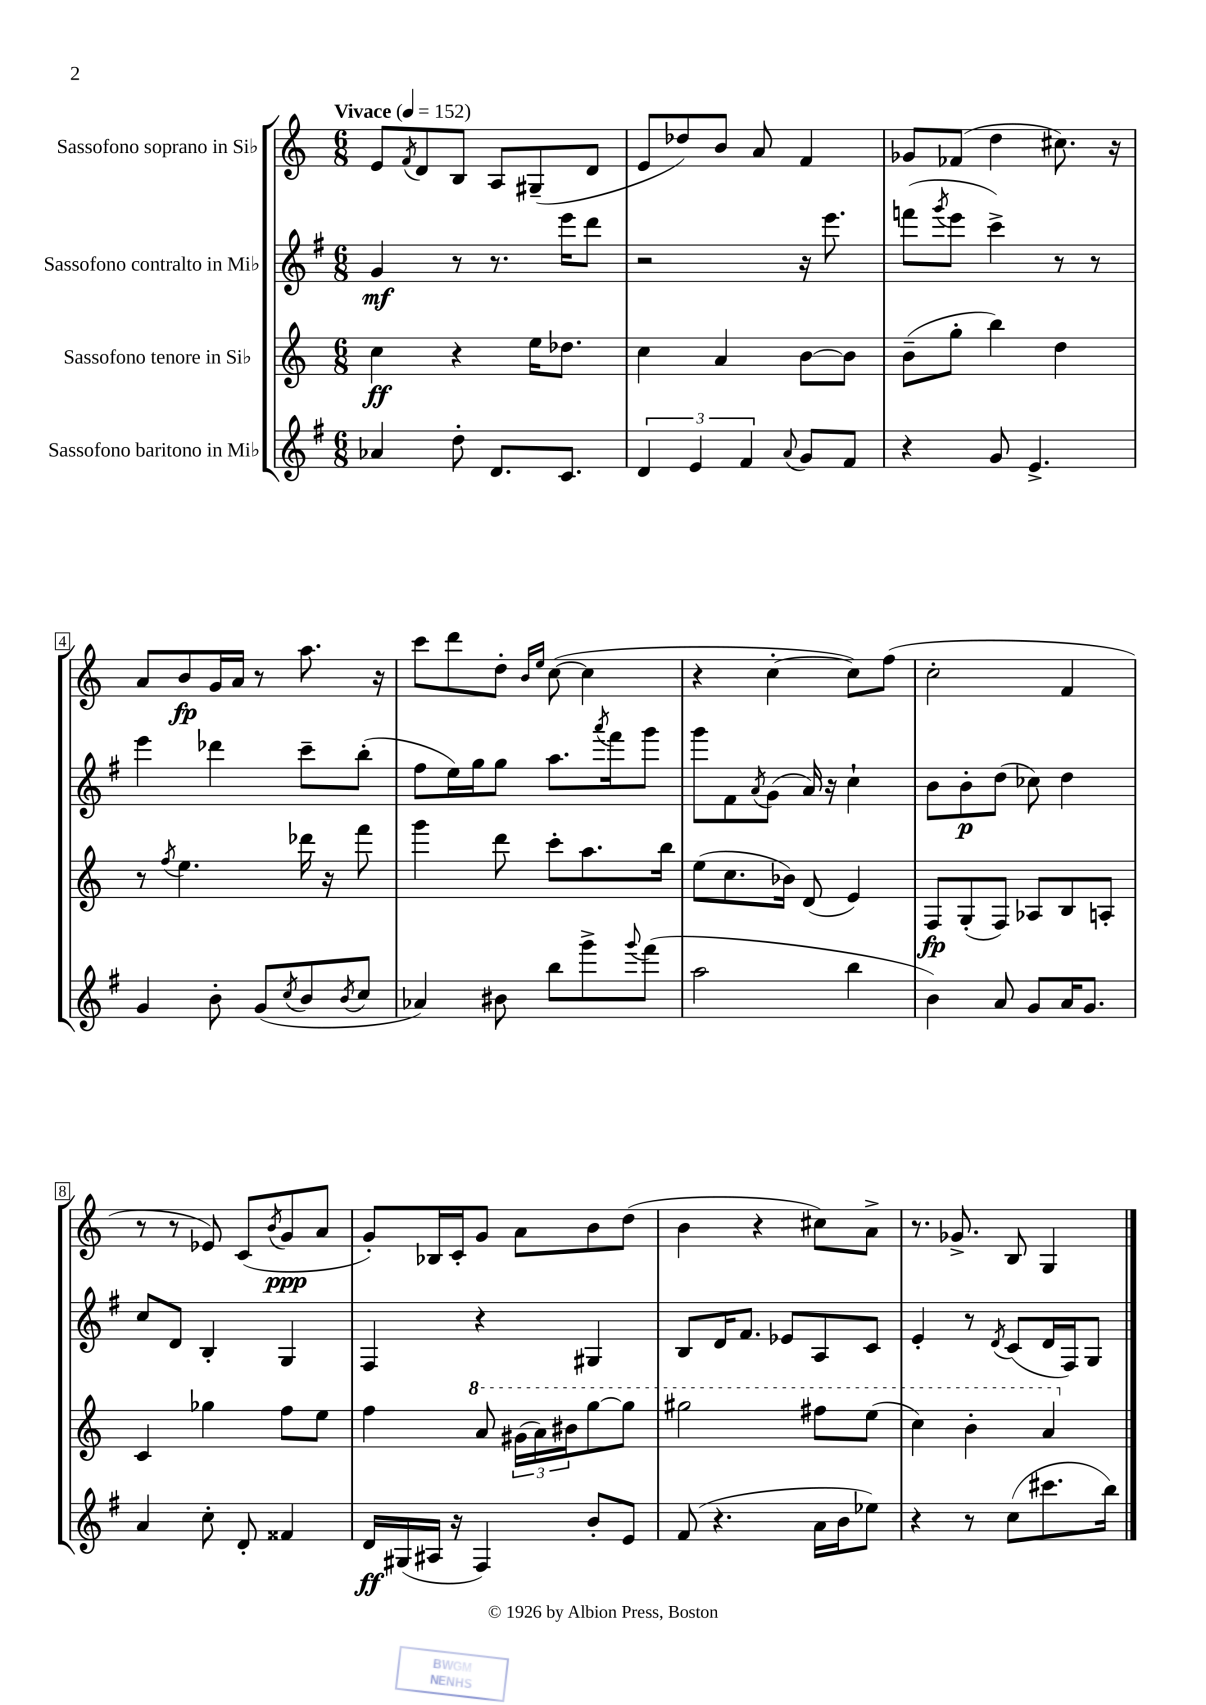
<<
\new StaffGroup <<
\new Staff = "s0" \with { instrumentName = "Sassofono soprano in Sib" } {
    \clef treble \key c \major \numericTimeSignature \time 6/8 \tempo "Vivace" 4 = 152
    e'8 \acciaccatura { f'8 } d'8 b8 a8 gis8--( d'8 |
    e'8 des''8) b'8 a'8 f'4 |
    ges'8 fes'8( d''4 cis''8.) r16 |
    a'8 b'8\fp g'16 a'16 r8 a''8. r16 |
    c'''8 d'''8 d''8-. \grace { b'16 e''16 } c''8~( c''4 |
    r4 c''4~-. c''8) f''8( |
    c''2-. f'4 |
    r8 r8 ees'8) c'8( \acciaccatura { b'8 } g'8\ppp a'8 |
    g'8-.) bes16 c'16-. g'8 a'8 b'8 d''8( |
    b'4 r4 cis''8) a'8-> |
    r8. ges'8.-> b8 g4 \bar "|." |
}
\new Staff = "s1" \with { instrumentName = "Sassofono contralto in Mib" } {
    \clef treble \key g \major \numericTimeSignature \time 6/8
    g'4\mf r8 r8. e'''16 d'''8 |
    r2 r16 e'''8. |
    f'''8( \acciaccatura { g'''8 } e'''8 c'''4->) r8 r8 |
    e'''4 des'''4 c'''8-- b''8-.( |
    fis''8 e''16) g''16 g''8 a''8. \acciaccatura { a'''8 } fis'''16 g'''8 |
    g'''8 fis'8 \acciaccatura { a'8 } g'8( a'16) r16 c''4-! |
    b'8 b'8-.\p d''8( ces''8) d''4 |
    c''8 d'8 b4-. g4 |
    fis4 r4 gis4 |
    b8 d'16 fis'8. ees'8 a8 c'8 |
    e'4-. r8 \acciaccatura { d'8 } c'8( d'16 fis16) g8 \bar "|." |
}
\new Staff = "s2" \with { instrumentName = "Sassofono tenore in Sib" } {
    \clef treble \key c \major \numericTimeSignature \time 6/8
    c''4\ff r4 e''16 des''8. |
    c''4 a'4 b'8~ b'8 |
    b'8--( g''8-. b''4) d''4 |
    r8 \acciaccatura { f''8 } e''4. des'''16 r16 f'''8 |
    g'''4 d'''8 c'''8-. a''8. b''16 |
    e''8( c''8. bes'16) d'8( e'4) |
    f8\fp g8-.( f8) aes8 b8 a8-. |
    c'4 ges''4 f''8 e''8 |
    f''4 \ottava #1 a''8 \tuplet 3/2 { gis''16( a''16) bis''16 } g'''8~ g'''8 |
    gis'''2 fis'''8 e'''8( |
    c'''4) b''4-. a''4 \ottava #0 \bar "|." |
}
\new Staff = "s3" \with { instrumentName = "Sassofono baritono in Mib" } {
    \clef treble \key g \major \numericTimeSignature \time 6/8
    aes'4 d''8-. d'8. c'8. |
    \tuplet 3/2 { d'4 e'4 fis'4 } \appoggiatura { a'8 } g'8 fis'8 |
    r4 g'8 e'4.-> |
    g'4 b'8-. g'8( \acciaccatura { c''8 } b'8 \acciaccatura { b'8 } c''8 |
    aes'4) bis'8 b''8 g'''8-> \appoggiatura { g'''8 } fis'''8( |
    a''2 b''4 |
    b'4) a'8 g'8 a'16 g'8. |
    a'4 c''8-. d'8-. fisis'4 |
    d'16\ff gis16( ais16 r16 fis4) b'8-. e'8 |
    fis'8( r4. a'16 b'16 ees''8) |
    r4 r8 c''8( cis'''8. b''16) \bar "|." |
}
>>
>>
\layout { \context { \Score \override BarNumber.stencil = #(make-stencil-boxer 0.1 0.3 ly:text-interface::print) } }
